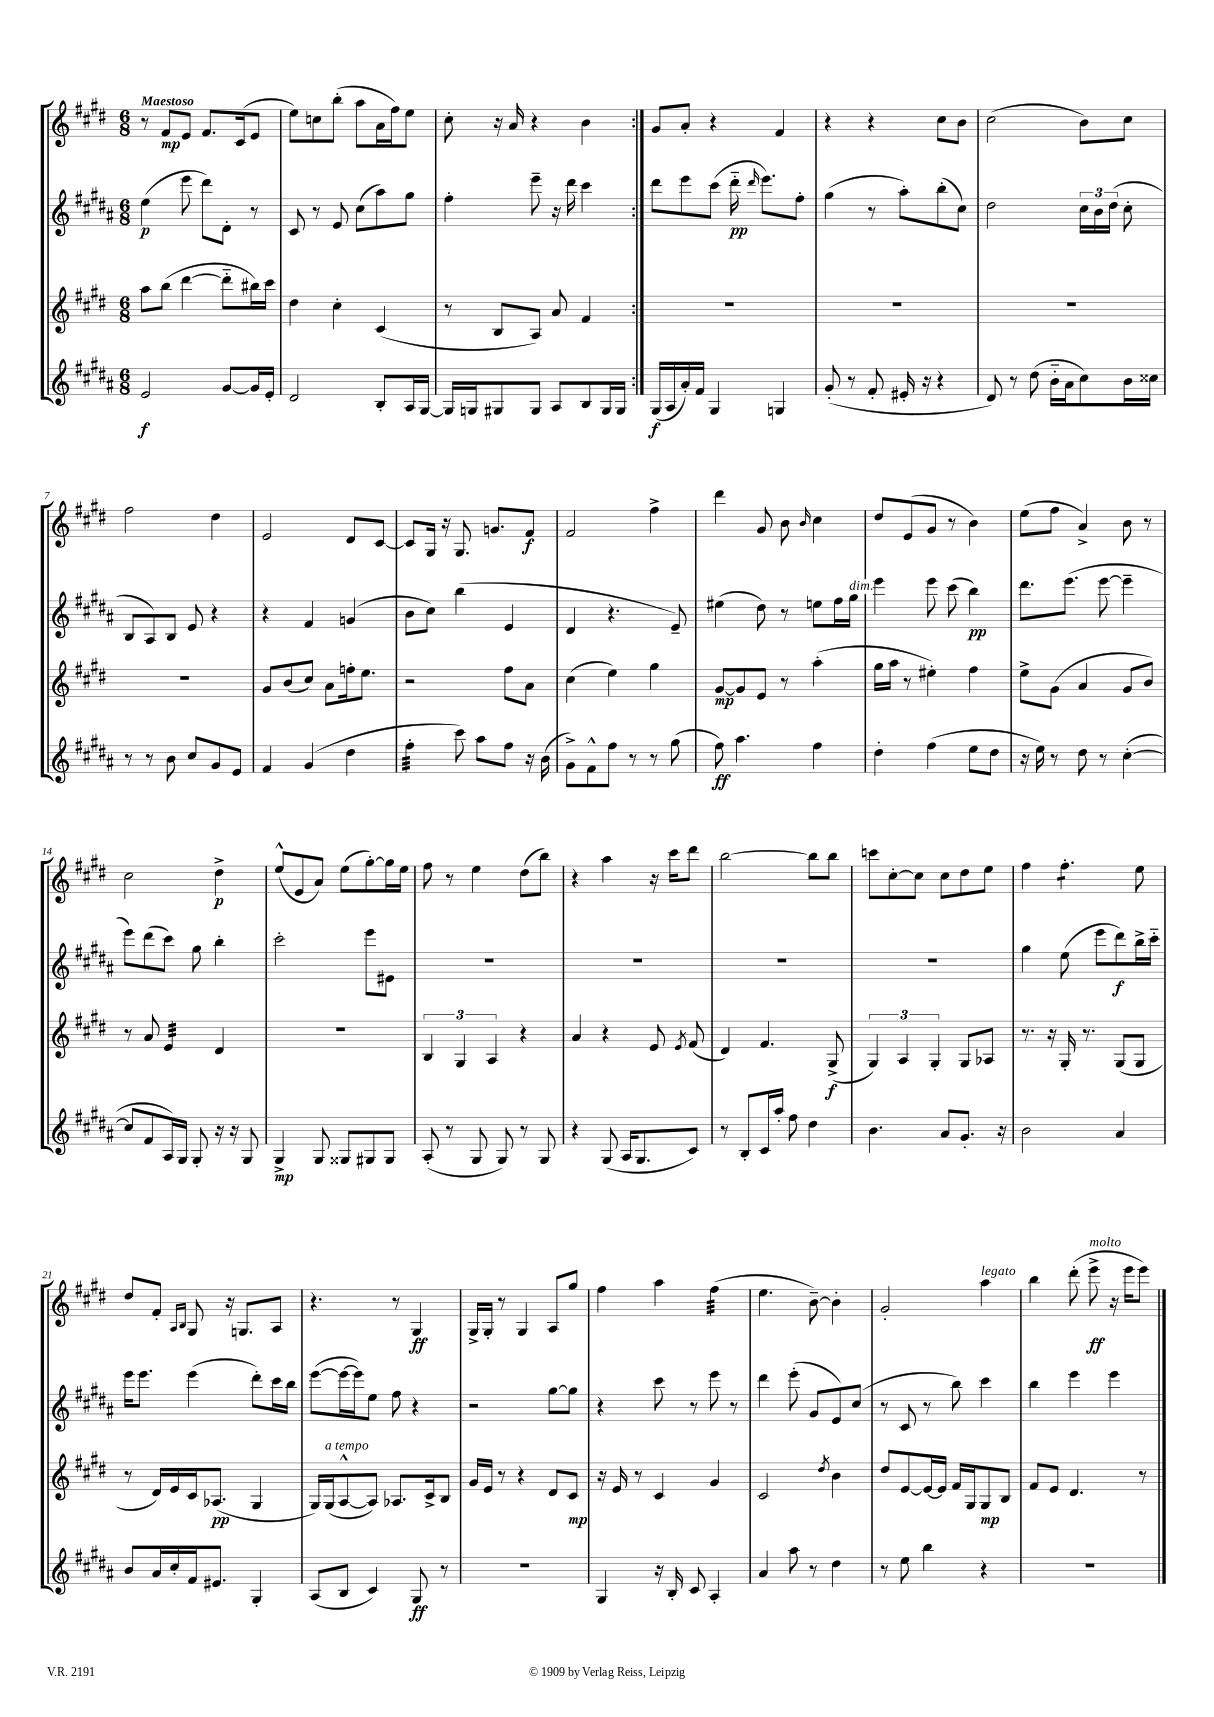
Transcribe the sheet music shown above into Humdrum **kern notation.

**kern	**kern	**kern	**kern
*staff4	*staff3	*staff2	*staff1
*clefG2	*clefG2	*clefG2	*clefG2
*k[f#c#g#d#a#]	*k[f#c#g#d#]	*k[f#c#g#d#a#]	*k[f#c#g#d#]
*M6/8	*M6/8	*M6/8	*M6/8
2e/	8aa\L	(4ee\	8r
.	(8bb\J	.	8f#/L
.	[4ddd#\	8eee\	8e/J
.	.	8ddd#\L)	8.f#/L
[8g#/L	8ddd#'~\]L	8d#'\J	.
.	.	.	(16c#/k
16g#/]L	16bb#\L)	8r	8e/J
16e'/JJ	16ccc#\JJ	.	.
=	=	=	=
2d#/	4dd#\	8c#/	8ee\L)
.	.	8r	8cc\
.	4cc#'\	8e/	(8bb'\J
.	.	(8cc#\L	8aa\L
8B'/L	(4c#/	8aa#\)	16a\L
.	.	.	16ff#\J)
16A#/L	.	8gg#\J	8ee\J
[16G#/JJ	.	.	.
=	=	=	=
16G#/]LL	8r	4ff#'\	8cc#'\
16G/J	.	.	.
8G#/	8B/L	.	16r
.	.	.	16a/
8G#/J	8A/J)	8eee~\	4r
8A#/L	8a/	16r	.
.	.	16ddd#\	.
8B/	4f#/	4ccc#\	4b\
16G#/L	.	.	.
16G#/JJ	.	.	.
=:|!	=:|!	=:|!	=:|!
(16G#/LL	2.r	8ddd#\L	8g#/L
16A#/	.	.	.
16a#'/)	.	8eee\	8a'/J
16f#/JJ	.	.	.
4G#/	.	(8ccc#\J	4r
.	.	16ddd#'~\	.
.	.	16qqddd#/	.
.	.	8.eee\L)	.
4G/	.	.	4f#/
.	.	8ff#'\J	.
=	=	=	=
(8g#'/	2.r	(4gg#\	4r
8r	.	.	.
8f#'/	.	8r	4r
16e#'/	.	8aa#'\L)	.
16r	.	.	.
4r	.	(8bb'\	8cc#\L
.	.	8cc#\J)	8b\J
=	=	=	=
8d#/)	2.r	2dd#\	(2cc#\
8r	.	.	.
(8dd#\	.	.	.
16b'~\LL	.	.	.
16a#\J	.	.	.
8cc#\)	.	24cc#\LL	8b\L)
.	.	24b\	.
.	.	(24dd#\JJ	.
16b\L	.	8cc#'\	8cc#\J
16cc##\JJ	.	.	.
=	=	=	=
8r	2.r	8B/L	2ff#\
8r	.	8A#/)	.
8b\	.	8B/J	.
8cc#/L	.	8e/	.
8g#/	.	4r	4dd#\
8e/J	.	.	.
=	=	=	=
4f#/	8g#/L	4r	2e/
.	(8b/	.	.
(4g#/	8cc#/J)	4f#/	.
.	8a\L	.	.
4dd#\	16ff'\k	(4g/	8d#/L
.	8.ee\J	.	.
.	.	.	[8c#/J
=	=	=	=
4ff#'\	2r	8b\L	8c#/]L
.	.	8cc#\J)	16G#/Jk
.	.	.	16r
8ccc#\)	.	(4bb\	8.G#/
8aa#\L	.	.	.
.	.	.	8.g/L
8ff#\J	8ff#\L	4e/	.
16r	8a\J	.	8f#/J
(16b\	.	.	.
=	=	=	=
8g#^\L)	(4cc#\	4d#/	2f#/
8f#^^\	.	.	.
8ff#\J	4ee\)	4.r	.
8r	.	.	.
8r	4gg#\	.	4ff#^\
(8gg#\	.	8e~/)	.
=	=	=	=
8ff#\)	[8g#/L	(4ee#\	4ddd#\
4.aa#\	8g#/]	.	.
.	8e/J	8dd#\)	8g#/
.	8r	8r	8b\
.	.	.	16qqb/
4ff#\	(4aa'\	8ee\L	4cc#\
.	.	16ff#\L	.
.	.	16gg#\JJ	.
=	=	=	=
4dd#'\	16gg#\LL	4eee\	8dd#/L
.	16aa\JJ	.	.
.	8r	.	(8e/
(4ff#\	4ee#'\)	8eee\	8g#/J
.	.	(8ccc#\	8r
8ee\L	4ff#\	4bb\)	4b\)
8dd#\J	.	.	.
=	=	=	=
16r	8ee^\L	8.ddd#\L	(8ee\L
16ee\)	.	.	.
8r	(8g#\J	.	8ff#\J
.	.	(8.eee\J	.
8dd#\	4a/	.	4a^/)
8r	.	[8eee\	.
([4cc#'\	8g#/L	4eee~\]	8b\
.	8b/J)	.	8r
=	=	=	=
8cc#/]L	8r	8eee\L)	2cc#\
8f#/	8a/	(8ddd#\	.
16A#/L)	4e/	8ccc#\J)	.
16G#/JJ	.	.	.
8G#'/	.	8gg#\	.
16r	4d#/	4bb'\	4dd#^\
16r	.	.	.
8G#/	.	.	.
=	=	=	=
4G#^/	2.r	2ccc#'\	(8ee^^/L
.	.	.	8e/
8G#/	.	.	8a/J)
8G##/L	.	.	(8ee\L
8G#/	.	8eee\L	[8gg#'\)
8G#/J	.	8e#\J	16gg#\]L
.	.	.	16ee\JJ
=	=	=	=
(8A#'/	6B/	2.r	8ff#\
8r	.	.	8r
.	6G#/	.	.
8G#/	.	.	4ee\
.	6A/	.	.
8G#/)	.	.	.
8r	4r	.	(8dd#\L
8G#/	.	.	8bb\J)
=	=	=	=
4r	4a/	2.r	4r
(8G#/	4r	.	4aa\
16A#/LK	.	.	.
8.G#/	.	.	.
.	8e/	.	16r
.	.	.	16ccc#\LK
.	8qe/	.	.
8c#/J)	(8f#/	.	8ddd#\J
=	=	=	=
8r	4d#/)	2.r	[2bb\
8B'/L	.	.	.
16c#/L	4.f#/	.	.
16aa#'/JJ	.	.	.
8ff#\	.	.	.
4dd#\	.	.	8bb\]L
.	(8G#^/	.	8bb\J
=	=	=	=
4.b\	6G#/)	2.r	8ccc\L
.	.	.	[8cc#'\
.	6A/	.	.
.	.	.	8cc#\]J
.	6G#'/	.	.
8a#/L	.	.	8cc#\L
8.g#'/J	8G#/L	.	8dd#\
.	8A-/J	.	8ee\J
16r	.	.	.
=	=	=	=
2b\	8.r	4gg#\	4ff#\
.	16r	.	.
.	16G#'/	(8ee\	4.ff#'\
.	8.r	.	.
.	.	8eee\L	.
4a#/	(8G#/L	8ddd#\)	.
.	8G#/J	16bb^\L	8ee\
.	.	16ccc#'~\JJ	.
=	=	=	=
8b/L	8r	16eee\LK	8dd#/L
.	.	8.eee\J	.
16a#/L	16d#/LL)	.	8f#'/J
16cc#'/	16e/	.	.
.	.	.	16qqA/LL
.	.	.	16qqB/JJ
16f#/J	16c#/J	(4eee\	8G#/
8.e#/J	(8.A-/J	.	.
.	.	.	16r
.	.	.	8.G/L
4G#'/	4G#/	8ddd#'\L)	.
.	.	16ccc#\L	8A/J
.	.	16bb\JJ	.
=	=	=	=
(8A#/L	16G#/LL)	([8eee\L	4.r
.	(16G#/J	.	.
8B/J	[8A^^/	16eee\_L	.
.	.	16eee\]J)	.
4c#/)	8A/]J)	8ee\J	.
.	8.A-/L	8ff#\	8r
8G#/	.	4r	4G#/
.	16c#^/k	.	.
8r	8B/J	.	.
=	=	=	=
2.r	16g#/LL	2r	16G#^/LL
.	16e/JJ	.	16G#'/JJ
.	8r	.	8r
.	4r	.	4G#/
.	8d#/L	[8gg#\L	8A/L
.	8c#/J	8gg#\]J	8gg#/J
=	=	=	=
4G#/	16r	4r	4ff#\
.	16e/	.	.
.	8r	.	.
16r	4c#/	8ccc#\	4aa\
16B'/	.	.	.
8c#/	.	8r	.
4A#'/	4g#/	8eee\	(4ff#\
.	.	8r	.
=	=	=	=
4a#/	2c#/	4ddd#\	4.ee\
8aa#\	.	(8eee'\	.
8r	.	8g#/L	[8b~\)
.	8qdd#/	.	.
4dd#\	4b\	8e/)	4b'\]
.	.	(8cc#/J	.
=	=	=	=
8r	8dd#/L	8r	2g#'/
8ee\	[8e/	8c#/	.
4bb\	16e/_L	8r	.
.	16e/]JJ	.	.
.	16f#/LL	8bb\)	.
.	16G#/J	.	.
4r	8G#/	4ccc#\	4aa\
.	8B/J	.	.
=	=	=	=
2.r	8f#/L	4bb\	4bb\
.	8e/J	.	.
.	4.d#/	4eee\	(8ddd#'\
.	.	.	8eee^\
.	.	4eee\	16r
.	.	.	16eee\LK
.	8r	.	8eee\J)
==	==	==	==
*-	*-	*-	*-
